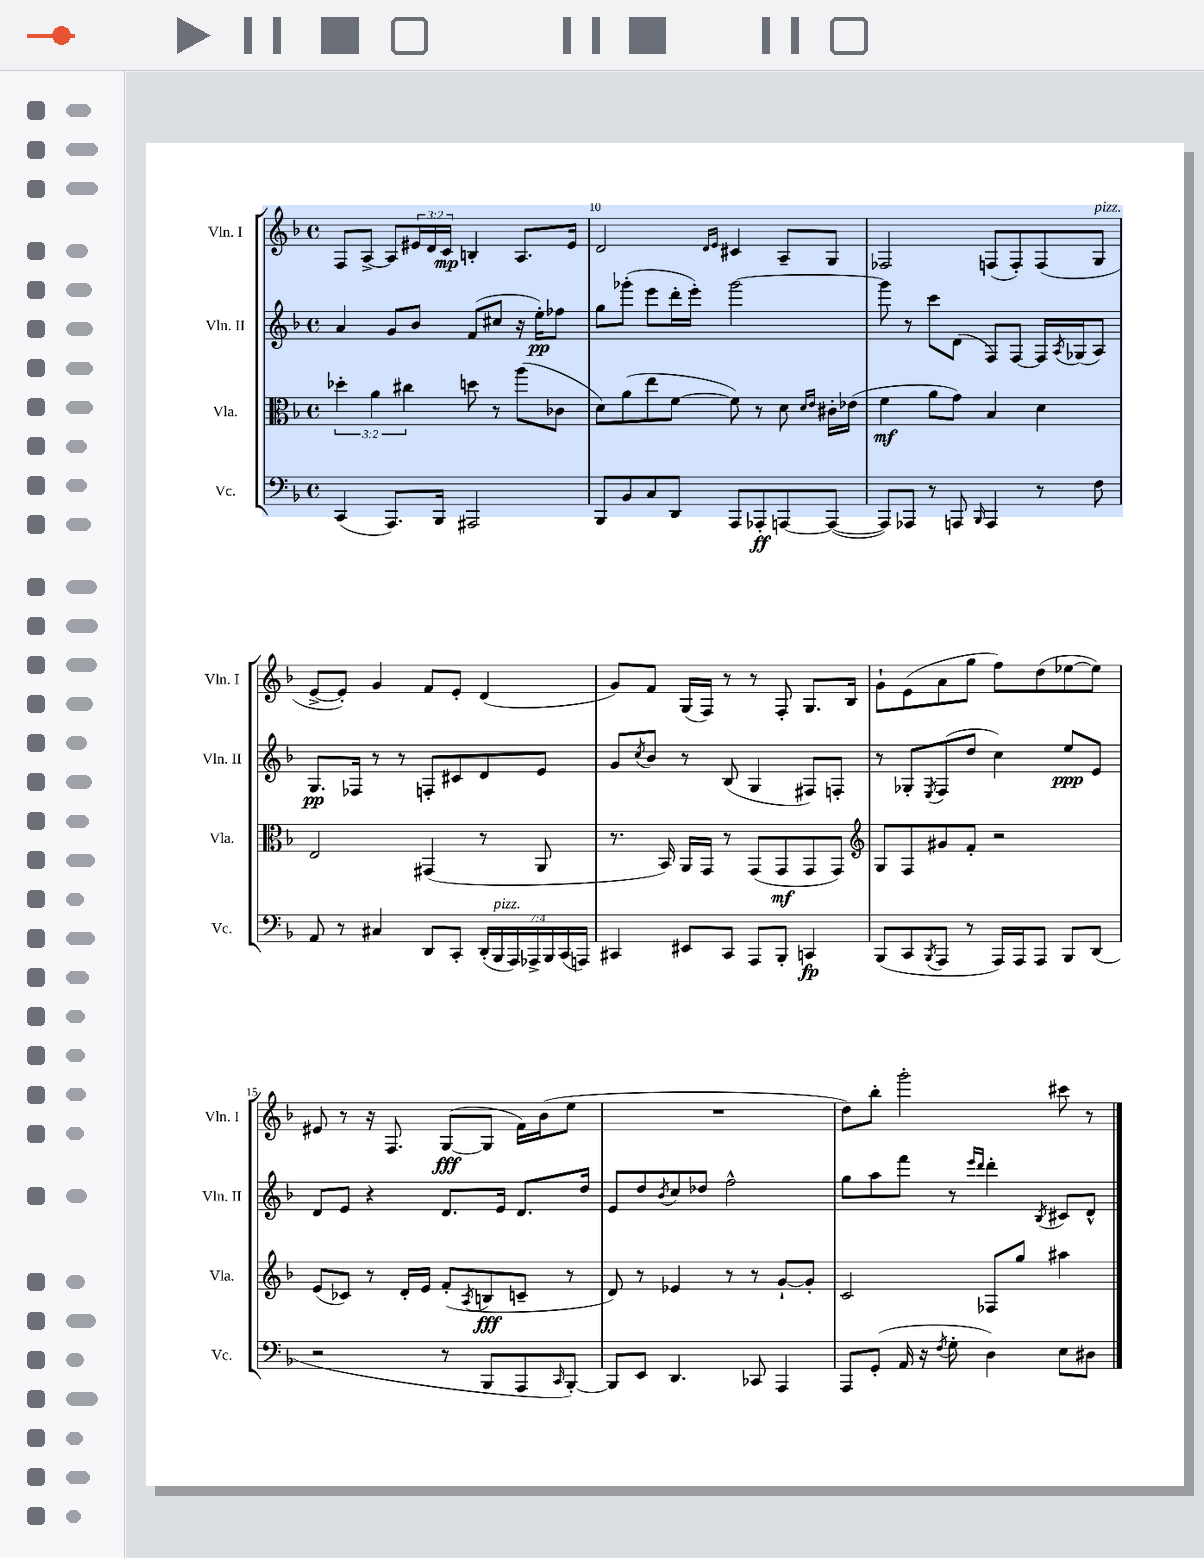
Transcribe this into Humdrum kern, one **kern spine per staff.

**kern	**dynam	**kern	**dynam	**kern	**dynam	**kern	**dynam
*part4	*part4	*part3	*part3	*part2	*part2	*part1	*part1
*staff4	*staff4	*staff3	*staff3	*staff2	*staff2	*staff1	*staff1
*I"Vc.	*	*I"Vla.	*	*I"Vln. II	*	*I"Vln. I	*
*I'Vc.	*	*I'Vla.	*	*I'Vln. II	*	*I'Vln. I	*
*clefF4	*	*clefC3	*	*clefG2	*	*clefG2	*
*k[b-]	*	*k[b-]	*	*k[b-]	*	*k[b-]	*
*M4/4	*	*M4/4	*	*M4/4	*	*M4/4	*
*met(c)	*	*met(c)	*	*met(c)	*	*met(c)	*
=9	=9	=9	=9	=9	=9	=9	=9
(4CC/	.	6dd-X'\	.	4a/	.	8F/L	.
.	.	.	.	.	.	[8A^/J	.
.	.	6a\	.	.	.	.	.
8.AAA/L)	.	.	.	8g/L	.	8A/L]	.
.	.	6cc#X\	.	.	.	.	.
.	.	.	.	8b-/J	.	24e#X/L	.
.	.	.	.	.	.	24d/	.
16BBB-/Jk	.	.	.	.	.	.	.
.	.	.	.	.	.	24c/JJ	mp
2AAA#X/	.	8ddn\	.	(8f/L	.	4Bn'/	.
.	.	8r	.	8cc#X/J	.	.	.
.	.	(8aa\L	.	16r	.	8.A/L	.
.	.	.	.	16ee'\KL)	pp	.	.
.	.	8c-X\J	.	8ff-X\J	.	.	.
.	.	.	.	.	.	16e#/Jk	.
=10	=10	=10	=10	=10	=10	=10	=10
8BBB-/L	.	8d\L)	.	8gg\L	.	2d/	.
8BB-/	.	(8a\	.	(8ggg-X'\J	.	.	.
8C/	.	8ee\	.	8eee\L	.	.	.
8DD/J	.	[8f\J	.	16ddd'\L	.	.	.
.	.	.	.	16eee'\JJ)	.	.	.
.	.	.	.	.	.	16qqd/LL	.
.	.	.	.	.	.	16qqe/JJ	.
8AAA/L	.	8f\])	.	[2ggg-\	.	4c#X/	.
8AAA-X'/	ff	8r	.	.	.	.	.
[8AAAn/	.	8d\	.	.	.	8A~/L	.
.	.	16qqd/LL	.	.	.	.	.
.	.	16qqe/JJ	.	.	.	.	.
(8AAA/J_	.	16c#X'\LL	.	.	.	8G/J	.
.	.	(16e-X\JJ	.	.	.	.	.
=11	=11	=11	=11	=11	=11	=11	=11
8AAA/L])	.	4f\	mf	8ggg-\]	.	2F-X/	.
8AAA-X/J	.	.	.	8r	.	.	.
8r	.	8a\L	.	8ccc\L	.	.	.
8AAAn/	.	8g\J)	.	(8d\J	.	.	.
16qqBBB-/	.	.	.	.	.	.	.
4AAA/	.	4B-/	.	8F/L)	.	(8Fn/L	.
.	.	.	.	[8F/J	.	8F'/)	.
8r	.	4d\	.	16F/LL]	.	(8F/	.
.	.	.	.	8qA/	.	.	.
.	.	.	.	(16G-X/J	.	.	.
!	!	!	!	!	!	!LO:TX:a:i:t=pizz.	!
8F\	.	.	.	8A/J)	.	8G/J	.
!!LO:LB:g=z
=12	=12	=12	=12	=12	=12	=12	=12
8AA/	.	2E/	.	8.G/L	pp	[8e^/L	.
8r	.	.	.	.	.	8e'/J])	.
.	.	.	.	16F-X/Jk	.	.	.
4C#X/	.	.	.	8r	.	4g/	.
.	.	.	.	8r	.	.	.
8DD/L	.	(4GG#X/	.	8Fn'/L	.	8f/L	.
8CC'/J	.	.	.	8c#X/	.	8e'/J	.
(28DD'/LL	.	8r	.	8d/	.	(4d/	.
!LO:TX:a:i:t=pizz.	!	!	!	!	!	!	!
28BBB-/	.	.	.	.	.	.	.
28AAA/)	.	.	.	.	.	.	.
28AAA-X^/	.	.	.	.	.	.	.
.	.	8AA/	.	8e/J	.	.	.
28BBB-/	.	.	.	.	.	.	.
(28CC/	.	.	.	.	.	.	.
28AAAn/JJ)	.	.	.	.	.	.	.
=13	=13	=13	=13	=13	=13	=13	=13
4CC#X/	.	8.r	.	8g/L	.	8g/L)	.
.	.	.	.	8qcc/	.	.	.
.	.	.	.	8b-/J	.	8f/J	.
.	.	16BB-/)	.	.	.	.	.
8EE#X/L	.	16AA/LL	.	8r	.	(16G/LL	.
.	.	16GG/JJ	.	.	.	16F/JJ)	.
8CC#/J	.	8r	.	(8B-/	.	8r	.
8AAA/L	.	(8GG/L	.	4G/	.	8r	.
8BBB-'/J	.	8GG/	mf	.	.	8F'/	.
4CCn/	fp	8GG/	.	8F#X/L)	.	8.G/L	.
.	.	8GG/J)	.	8Fn'/J	.	.	.
.	.	.	.	.	.	16B-/Jk	.
=14	=14	=14	=14	=14	=14	=14	=14
*	*	*clefG2	*	*	*	*	*
(8BBB-/L	.	8G/L	.	8r	.	8g`\L	.
8CC/	.	8F/	.	8G-X'/L	.	(8e\	.
8qBBB-/	.	.	.	8qE/	.	.	.
8AAA/J	.	8g#X/	.	(8F/	.	8a\	.
8r	.	8f'/J	.	8dd/J	.	8gg\J	.
16AAA/LL)	.	2r	.	4cc\)	.	8ff\L)	.
16AAA/J	.	.	.	.	.	.	.
8AAA/J	.	.	.	.	.	(8dd\	.
8BBB-/L	.	.	.	8ee/L	ppp	[8ee-X\	.
(8DD/J	.	.	.	8e/J	.	8ee-\J])	.
!!LO:LB:g=z
=15	=15	=15	=15	=15	=15	=15	=15
2r	.	(8e/L	.	8d/L	.	8e#X/	.
.	.	8c-X/J)	.	8e/J	.	8r	.
.	.	8r	.	4r	.	16r	.
.	.	.	.	.	.	8.F/	.
.	.	16d'/LL	.	.	.	.	.
.	.	16e/JJ	.	.	.	.	.
8r	.	(8f'/L	.	8.d/L	.	([8G/L	fff
.	.	8qA/	.	.	.	.	.
8BBB-/L	.	8Bn/	fff	.	.	8G/J]	.
.	.	.	.	16e/Jk	.	.	.
8AAA/	.	8cn~/J	.	8.d/L	.	16f\LL)	.
.	.	.	.	.	.	(16b-\J	.
16qqCC/	.	.	.	.	.	.	.
[8BBB-'/J)	.	8r	.	.	.	8ee\J	.
.	.	.	.	16dd/Jk	.	.	.
=16	=16	=16	=16	=16	=16	=16	=16
8BBB-/L]	.	8d/)	.	8e/L	.	1r	.
8EE/J	.	8r	.	8dd/	.	.	.
.	.	.	.	8qb-/	.	.	.
4.DD/	.	4e-X/	.	8cc/	.	.	.
.	.	.	.	8dd-X/J	.	.	.
.	.	8r	.	2ff^^\	.	.	.
8CC-X/	.	8r	.	.	.	.	.
4AAA/	.	[8g`/L	.	.	.	.	.
.	.	8g'/J]	.	.	.	.	.
=17	=17	=17	=17	=17	=17	=17	=17
8AAA/L	.	2c/	.	8gg\L	.	8dd\L)	.
(8GG'/J	.	.	.	8aa\	.	8bb-'\J	.
16AA/	.	.	.	8fff\J	.	2ggg'\	.
16r	.	.	.	.	.	.	.
8qF/	.	.	.	.	.	.	.
8G'\	.	.	.	8r	.	.	.
.	.	.	.	16qqeee/LL	.	.	.
.	.	.	.	16qqddd/JJ	.	.	.
4D\)	.	8F-X/L	.	4ddd'\	.	.	.
.	.	8gg/J	.	.	.	.	.
.	.	.	.	8qB-/	.	.	.
8E\L	.	4aa#X\	.	8c#X/L	.	8ccc#X\	.
8D#X\J	.	.	.	8d^^/J	.	8r	.
==	==	==	==	==	==	==	==
*-	*-	*-	*-	*-	*-	*-	*-
